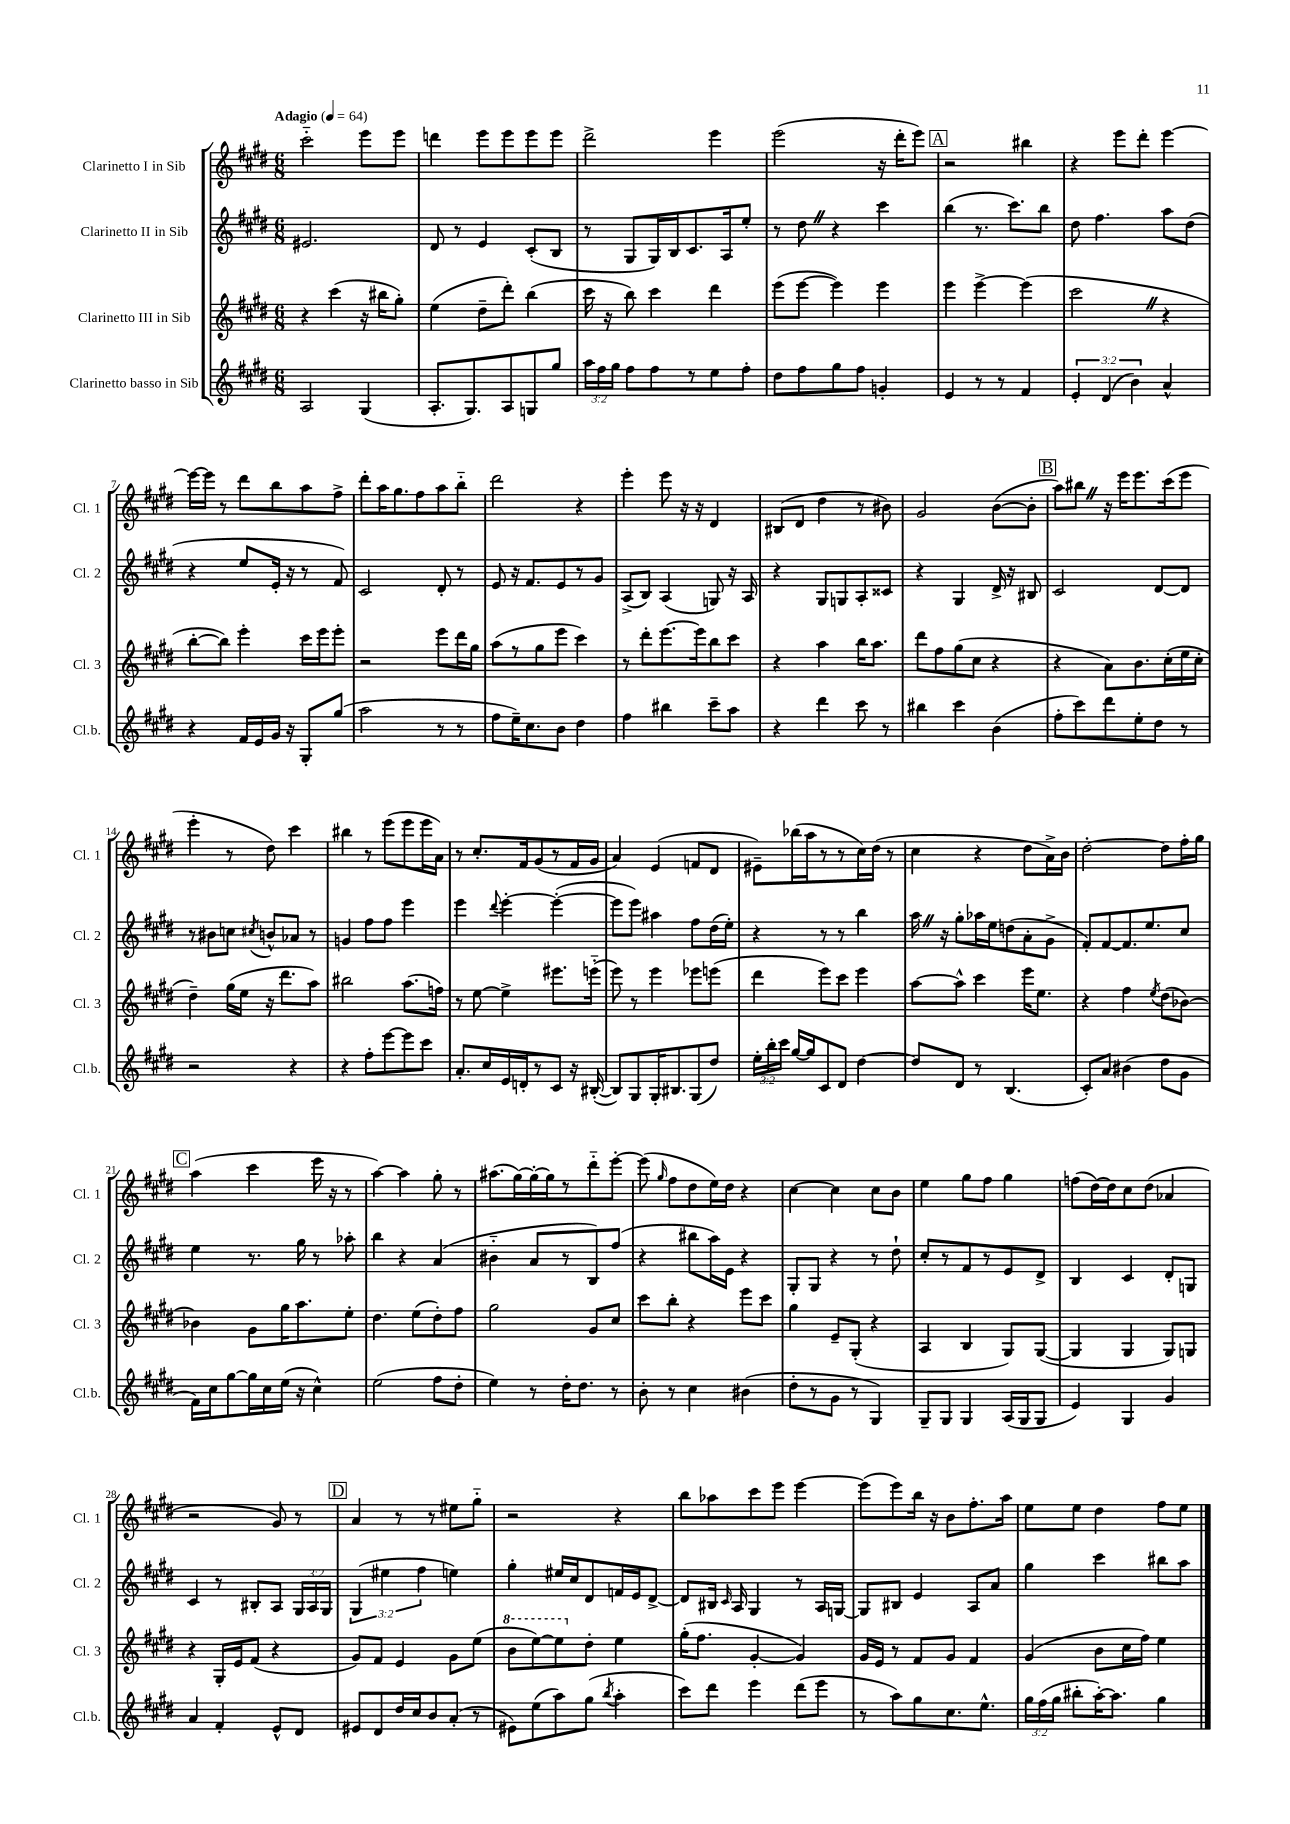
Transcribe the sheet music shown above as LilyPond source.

<<
\new StaffGroup <<
\new Staff = "s0" \with { instrumentName = "Clarinetto I in Sib" shortInstrumentName = "Cl. 1" } {
    \clef treble \key e \major \numericTimeSignature \time 6/8 \tempo "Adagio" 4 = 64
    \autoBeamOff cis'''2-_ e'''8[ e'''8] |
    d'''4 e'''8[ e'''8 e'''8 e'''8] |
    dis'''2-> e'''4 |
    e'''2( r16 dis'''16[-. e'''8]) |
    \mark \markup { \box "A" } r2 bis''4 |
    r4 e'''8[ dis'''8]-. e'''4~ |
    e'''16[~ e'''16] r8 dis'''8[ b''8 a''8 fis''8]-> |
    dis'''8[-. a''16 gis''8. fis''8 a''8 b''8]-_ |
    dis'''2 r4 |
    e'''4-. e'''8 r16 r16 dis'4 |
    bis8[( dis'8] dis''4 r8 bis'8) |
    gis'2 b'8[~( b'8]-. |
    \mark \markup { \box "B" } a''8[) bis''8] \once \override BreathingSign.text = \markup { \musicglyph "scripts.caesura.straight" } \breathe r16 e'''16[ e'''8. cis'''16( e'''8] |
    e'''4-. r8 dis''8) cis'''4 |
    bis''4 r8 e'''8[( e'''8 e'''16 a'16]) |
    r8 cis''8.[-. fis'16 gis'8( r8 fis'16 gis'16] |
    a'4) e'4( f'8[ dis'8] |
    eis'8[--) bes''16( a''16 r8 r8 cis''16) dis''16]( r8 |
    cis''4 r4 dis''8[ a'16->) b'16] |
    dis''2~-. dis''8[ fis''16-. gis''16] |
    \mark \markup { \box "C" } a''4( cis'''4 e'''16 r16 r8 |
    a''4~) a''4 gis''8-. r8 |
    ais''8.[( gis''16~) gis''16~-. gis''16 r8 dis'''8-_ e'''8]~-. |
    e'''8( \grace { gis''16 } fis''8[ dis''8 e''16) dis''16] r4 |
    cis''4~ cis''4 cis''8[ b'8] |
    e''4 gis''8[ fis''8] gis''4 |
    f''8[( dis''16~) dis''16 cis''8 dis''8]( aes'4 |
    r2 gis'8) r8 |
    \mark \markup { \box "D" } a'4 r8 r8 eis''8[ gis''8]-_ |
    r2 r4 |
    b''8[ aes''8 cis'''8 e'''8] e'''4~ |
    e'''8[( e'''8) b''16] r16 b'8[ fis''8.-. a''16] |
    e''8[ e''8] dis''4 fis''8[ e''8] \bar "|." |
}
\new Staff = "s1" \with { instrumentName = "Clarinetto II in Sib" shortInstrumentName = "Cl. 2" } {
    \clef treble \key e \major \numericTimeSignature \time 6/8 \override Staff.TupletNumber.text = #tuplet-number::calc-fraction-text
    \autoBeamOff eis'2. |
    dis'8 r8 e'4 cis'8[-.( b8] |
    r8 gis8[ gis16) b16 cis'8. a16 e''8]-. |
    r8 dis''8 \once \override BreathingSign.text = \markup { \musicglyph "scripts.caesura.straight" } \breathe r4 cis'''4 |
    \mark \markup { \box "A" } b''4( r8. cis'''8.[) b''8] |
    dis''8 fis''4. a''8[ dis''8]( |
    r4 e''8[ e'16]-. r16 r8 fis'8) |
    cis'2 dis'8-. r8 |
    e'8 r16 fis'8.[ e'8 r8 gis'8] |
    a8[->( b8]) a4( g8) r16 a16 |
    r4 gis8[ g8 a8-. cisis'8] |
    r4 gis4 dis'16-> r16 bis8 |
    \mark \markup { \box "B" } cis'2 dis'8[~ dis'8] |
    r8 bis'8[ c''8] \acciaccatura { cis''8 } b'8[-^ aes'8] r8 |
    g'4 fis''8[ fis''8] e'''4 |
    e'''4 \appoggiatura { dis'''8 } e'''4~-. e'''4~-.( |
    e'''8[ e'''8]) ais''4 fis''8[ dis''16( e''16]-.) |
    r4 r8 r8 b''4 |
    a''16 \once \override BreathingSign.text = \markup { \musicglyph "scripts.caesura.straight" } \breathe r16 gis''8[-. aes''16 e''16 d''8( a'8-. gis'8]-> |
    fis'8[-.) fis'8~ fis'8. e''8. cis''8] |
    \mark \markup { \box "C" } e''4 r8. gis''16 r8 aes''8-. |
    b''4 r4 a'4( |
    bis'4-_ a'8[ r8 b8) fis''8]( |
    r4 bis''8[ a''16) e'16] r4 |
    gis8[-. gis8] r4 r8 dis''8-! |
    cis''8[-. r8 fis'8 r8 e'8 dis'8]-> |
    b4 cis'4 dis'8[-. g8] |
    cis'4 r8 bis8[-. a8] \tuplet 3/2 { gis16[ a16 gis16] } |
    \mark \markup { \box "D" } \tuplet 3/2 { gis4( eis''4 fis''4 } e''4) |
    gis''4-. eis''16[ cis''16 dis'8 f'16 e'16 dis'8]~-> |
    dis'8[ bis16] \grace { cis'16 } a16 gis4 r8 a16[ g16]~ |
    g8[ bis8] e'4 a8[ a'8] |
    gis''4 cis'''4 bis''8[ a''8] \bar "|." |
}
\new Staff = "s2" \with { instrumentName = "Clarinetto III in Sib" shortInstrumentName = "Cl. 3" } {
    \clef treble \key e \major \numericTimeSignature \time 6/8
    \autoBeamOff r4 cis'''4( r16 bis''16[ gis''8]-.) |
    e''4( dis''8[-- dis'''8]-.) b''4( |
    cis'''16 r16 b''8) cis'''4 dis'''4 |
    e'''8[( e'''8]~ e'''4) e'''4 |
    \mark \markup { \box "A" } e'''4 e'''4~-> e'''4( |
    cis'''2 \once \override BreathingSign.text = \markup { \musicglyph "scripts.caesura.straight" } \breathe r4 |
    b''8[~-. b''8]) e'''4-. cis'''16[ e'''16 e'''8]-. |
    r2 e'''8[ dis'''16 gis''16] |
    a''8[( r8 gis''8 e'''8] cis'''4) |
    r8 dis'''8[-. e'''8.~ e'''16 b''8 cis'''8] |
    r4 a''4 b''16[ a''8.] |
    dis'''8[ fis''8 gis''8( cis''8] r4 |
    \mark \markup { \box "B" } r4 a'8[) b'8. cis''16-.( e''16 cis''16]-. |
    dis''4--) gis''16[( e''16] r16 dis'''8.[ a''8]) |
    bis''2 a''8.[( f''16]) |
    r8 e''8~ e''4-> eis'''8.[ e'''16]-_( |
    e'''8) r8 e'''4 ees'''8[ e'''8]( |
    dis'''4 e'''8[) cis'''8] e'''4 |
    a''8[~ a''8]-^ cis'''4 e'''16[ e''8.] |
    r4 fis''4 \acciaccatura { e''8 } dis''8[( bes'8]~) |
    \mark \markup { \box "C" } bes'4 gis'8[ gis''16 a''8. e''8]-. |
    dis''4. e''8[( dis''8-.) fis''8] |
    gis''2 gis'8[ cis''8] |
    cis'''8[ b''8]-. r4 e'''8[ cis'''8] |
    gis''4 e'8[-- gis8]-.( r4 |
    a4 b4 gis8[) gis8]~( |
    gis4 gis4 gis8[) g8] |
    r4 gis16[-. e'16 fis'8]( r4 |
    \mark \markup { \box "D" } gis'8[) fis'8] e'4 gis'8[ e''8]( |
    \ottava #1 b''8[ e'''8~) e'''8 \ottava #0 dis''8]-. e''4 |
    gis''16[-.( fis''8.] gis'4~-. gis'4) |
    gis'16[ e'16] r8 fis'8[ gis'8] fis'4 |
    gis'4( b'8[ cis''16 fis''16]) e''4 \bar "|." |
}
\new Staff = "s3" \with { instrumentName = "Clarinetto basso in Sib" shortInstrumentName = "Cl.b." } {
    \clef treble \key e \major \numericTimeSignature \time 6/8 \override Staff.TupletNumber.text = #tuplet-number::calc-fraction-text
    \autoBeamOff a2 gis4( |
    a8.[-. gis8.) a8 g8 gis''8] |
    \tuplet 3/2 { a''16[ fis''16 gis''16] } fis''8[ fis''8 r8 e''8 fis''8]-. |
    dis''8[ fis''8 gis''8 fis''8] g'4-. |
    \mark \markup { \box "A" } e'4 r8 r8 fis'4 |
    \tuplet 3/2 { e'4-. dis'4( b'4) } a'4-^ |
    r4 fis'16[ e'16 gis'16] r16 gis8[-. gis''8]( |
    a''2 r8 r8 |
    fis''8[ e''16--) cis''8. b'8] dis''4 |
    fis''4 bis''4 cis'''8[-- a''8] |
    r4 dis'''4 cis'''8 r8 |
    bis''4 cis'''4 b'4( |
    \mark \markup { \box "B" } fis''8[-. cis'''8) dis'''8 e''8-. dis''8] r8 |
    r2 r4 |
    r4 fis''8[-. e'''8~ e'''8 cis'''8] |
    a'8.[-. cis''16 e'16 d'16-. r8 cis'8] r16 bis16~-.( |
    bis8[) gis8 gis16-. bis8. gis8( dis''8]) |
    \tuplet 3/2 { e''16[-. b''16-. cis'''16] } gis''16[~ gis''16 cis'8 dis'8] dis''4~ |
    dis''8[ dis'8] r8 b4.( |
    cis'8[-.) a'8] bis'4( dis''8[ gis'8] |
    \mark \markup { \box "C" } fis'16[) cis''16 gis''8~ gis''16 cis''16 e''16]( r16 cis''4-^) |
    e''2( fis''8[ dis''8]-. |
    e''4) r8 dis''16[-. dis''8.] r8 |
    b'8-. r8 cis''4 bis'4( |
    dis''8[-. r8 gis'8] r8 gis4) |
    gis8[-- gis8] gis4 a16[( gis16 gis8] |
    e'4) gis4 gis'4 |
    a'4 fis'4-. e'8[-^ dis'8] |
    \mark \markup { \box "D" } eis'8[ dis'8 dis''16 cis''16 b'8 a'8]-.( r8 |
    eis'8[) e''8( a''8) gis''8]( \acciaccatura { b''8 } a''4-. |
    cis'''8[) dis'''8] e'''4 dis'''8[( e'''8] |
    r8 a''8[) gis''8 cis''8. e''8.]-^ |
    \tuplet 3/2 { gis''16[ fis''16( gis''16] } bis''8[-. a''16~-.) a''8.] gis''4 \bar "|." |
}
>>
>>
